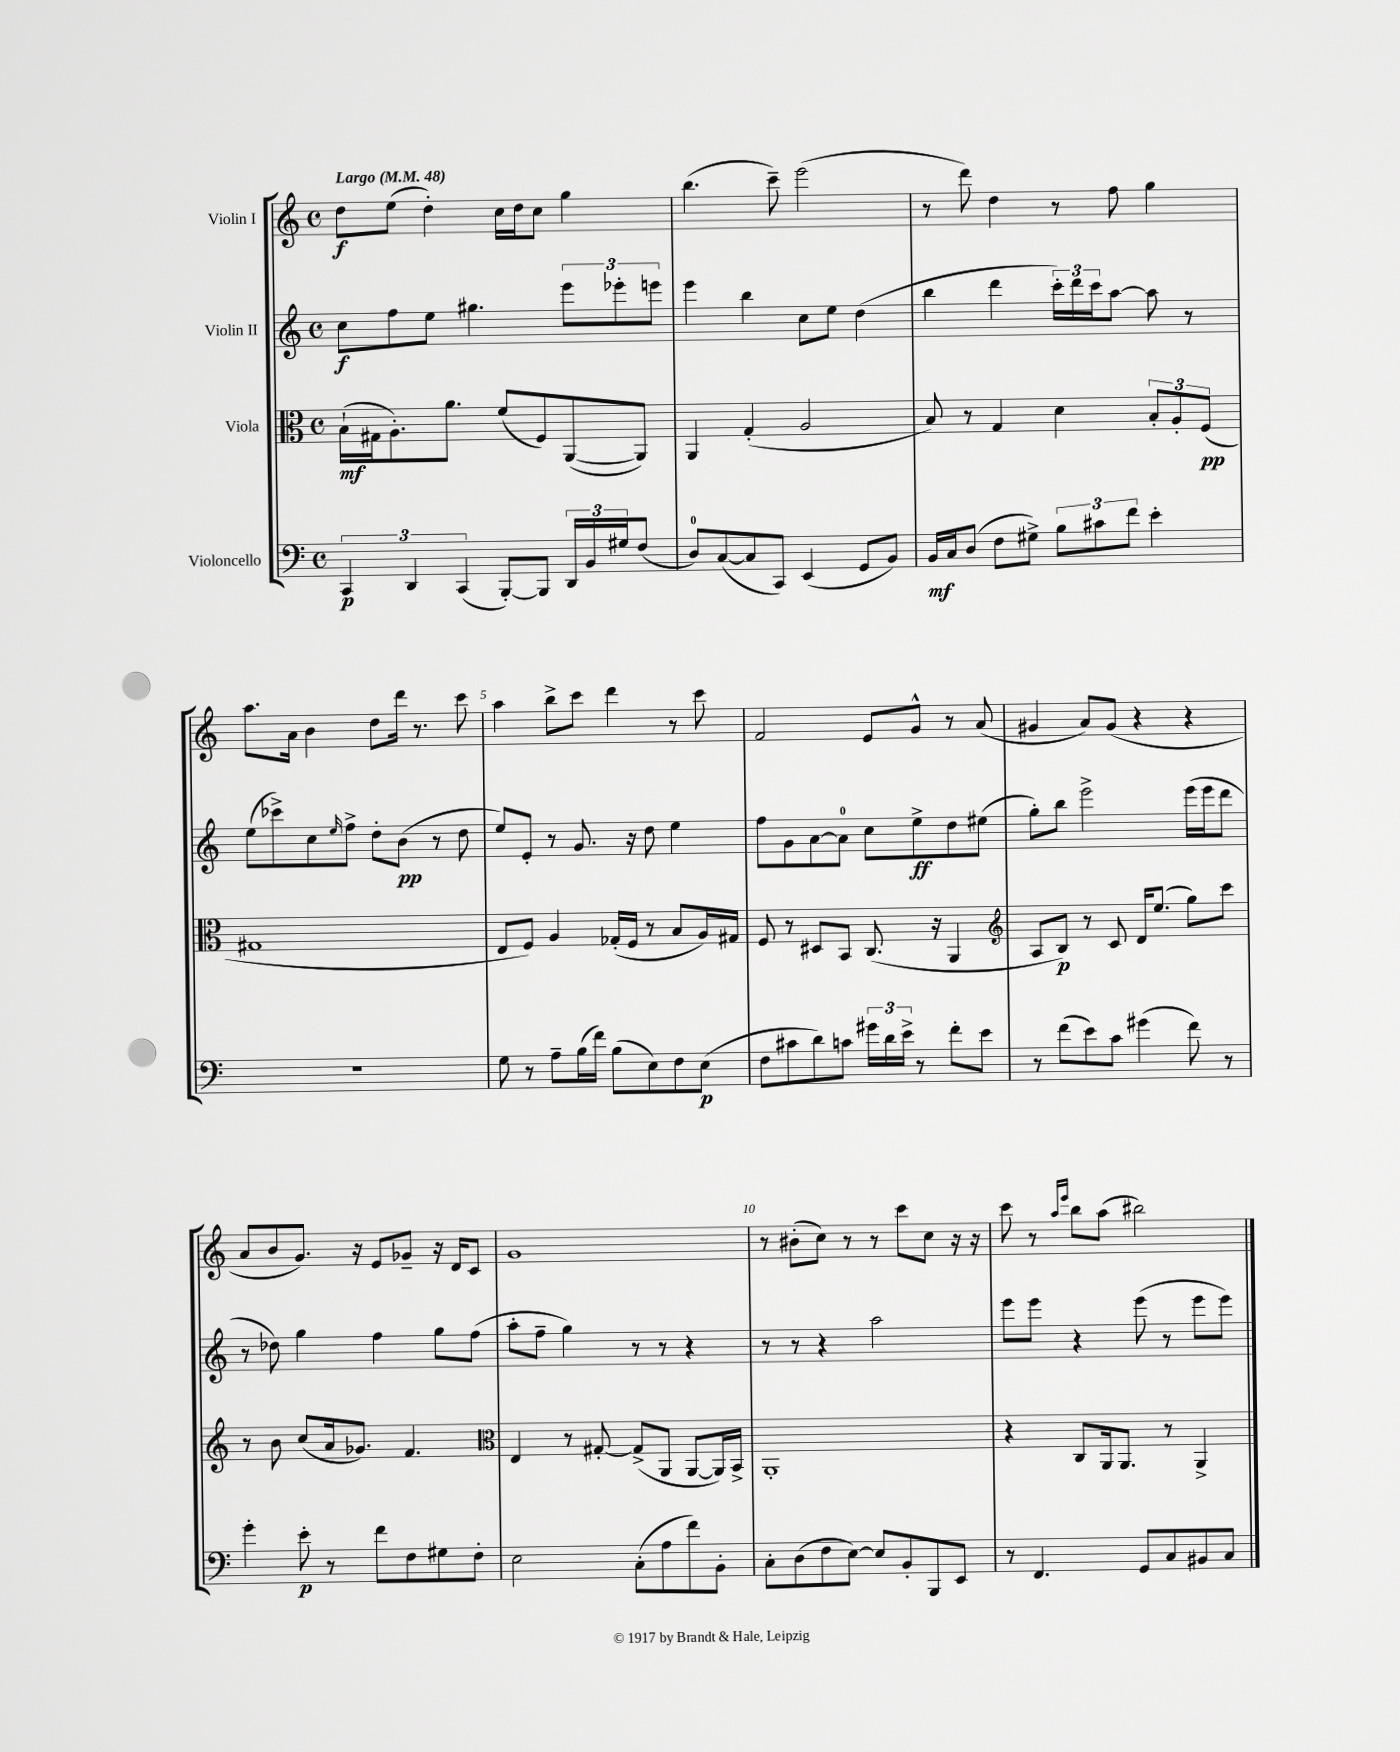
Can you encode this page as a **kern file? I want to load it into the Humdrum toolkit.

**kern	**kern	**kern	**kern
*staff4	*staff3	*staff2	*staff1
*clefF4	*clefC3	*clefG2	*clefG2
*k[]	*k[]	*k[]	*k[]
*M4/4	*M4/4	*M4/4	*M4/4
*met(c)	*met(c)	*met(c)	*met(c)
*MM48	*MM48	*MM48	*MM48
6CC	(16B`	8cc	8dd
.	16G#	.	.
.	8.A')	8ff	(8ee
6DD	.	.	.
.	.	8ee	4dd')
.	8.a	.	.
(6CC	.	.	.
.	.	4.gg#	.
[8BBB')	(8f	.	16cc
.	.	.	16dd
8BBB]	8F)	.	8cc
24DD	([8AA	12eee	4gg
24BB	.	.	.
24G#	.	12eee-'	.
(8F	8AA])	.	.
.	.	12eee	.
=	=	=	=
8D)	4AA	4eee	(4.bb
([8C	.	.	.
8C]	(4G'	4bb	.
8CC)	.	.	8ccc~)
(4EE	2A	8cc	(2eee
.	.	8ee	.
8GG	.	(4dd	.
8BB)	.	.	.
=	=	=	=
16BB	8B)	4bb	8r
16C	.	.	.
(8D	8r	.	8ddd)
8F	4G	4ddd	4dd
8G#^)	.	.	.
12B	4d	24ccc')	8r
.	.	24ddd	.
12c#	.	24ccc	.
.	.	[8aa	8ff
12f	.	.	.
4e'	12B'	8aa]	4gg
.	12A'	.	.
.	.	8r	.
.	(12F	.	.
=	=	=	=
1r	1G#	(8ee	8.aa
.	.	8ccc-^)	.
.	.	.	16a
.	.	8cc	4b
.	.	16qqee	.
.	.	8ff^	.
.	.	8dd'	8dd
.	.	(8b	16ddd
.	.	.	8.r
.	.	8r	.
.	.	8dd	8ccc
=	=	=	=
8G	8E	8ee)	4aa
8r	8F)	8e'	.
8A~	4A	8r	8bb^
(16B	.	8.g	8ccc
16f)	.	.	.
(8B	(16G-'	.	4ddd
.	16F	16r	.
8E)	8r	8dd	.
8F	8B	4ee	8r
(8E	16A)	.	8ccc
.	16G#	.	.
=	=	=	=
8F	8F	8ff	2f
8c#	8r	8g	.
8d)	8D#	[8a	.
8c	8BB	8a]	.
24g#	(8.C	8cc	8e
24d	.	.	.
24e^	.	.	.
8r	.	8ee^	8g^^
.	16r	.	.
8f'	4AA	8dd	8r
8e	.	(8ee#	(8a
=	=	=	=
*	*clefG2	*	*
8r	8A	8gg')	4g#
(8f	8B)	8bb	.
8e)	8r	2eee^	8a)
8c	8c	.	(8g#
(4g#	16d	.	4r
.	(8.ee	.	.
8f)	8gg)	(16eee	4r
.	.	16eee	.
8r	8ccc	8ddd	.
=	=	=	=
4g'	8r	8r	8a
.	8b	8dd-)	8b
8e'	(8cc	4gg	8.g)
8r	16a	.	.
.	8.g-)	.	16r
8f	.	4ff	8e
8F	4.f	.	8g-~
8G#	.	8gg	16r
.	.	.	16d
8F'	.	(8ff	8c
=	=	=	=
*	*clefC3	*	*
2E	4E	8aa'	1g
.	.	8ff~	.
.	8r	4gg)	.
.	[8G#'	.	.
(8C'	(8G#^]	8r	.
8A	8AA	8r	.
8f)	[8AA	4r	.
8BB'	16AA])	.	.
.	16BB^	.	.
=	=	=	=
8C'	1AA'	8r	8r
(8D	.	8r	(8b#'
8F	.	4r	8cc)
[8E)	.	.	8r
8E]	.	2aa	8r
8BB'	.	.	8ccc
8BBB	.	.	8cc
8EE	.	.	16r
.	.	.	16r
=	=	=	=
8r	4r	8eee	8ccc
4.FF	.	8eee	8r
.	.	.	16qqaa
.	.	.	16qqeee
.	8C	4r	8bb
.	16AA	.	(8aa
.	8.AA	.	.
8GG	.	(8eee	2bb#)
8C	8r	8r	.
8BB#	4AA^	8eee	.
8C	.	8eee)	.
==	==	==	==
*-	*-	*-	*-
